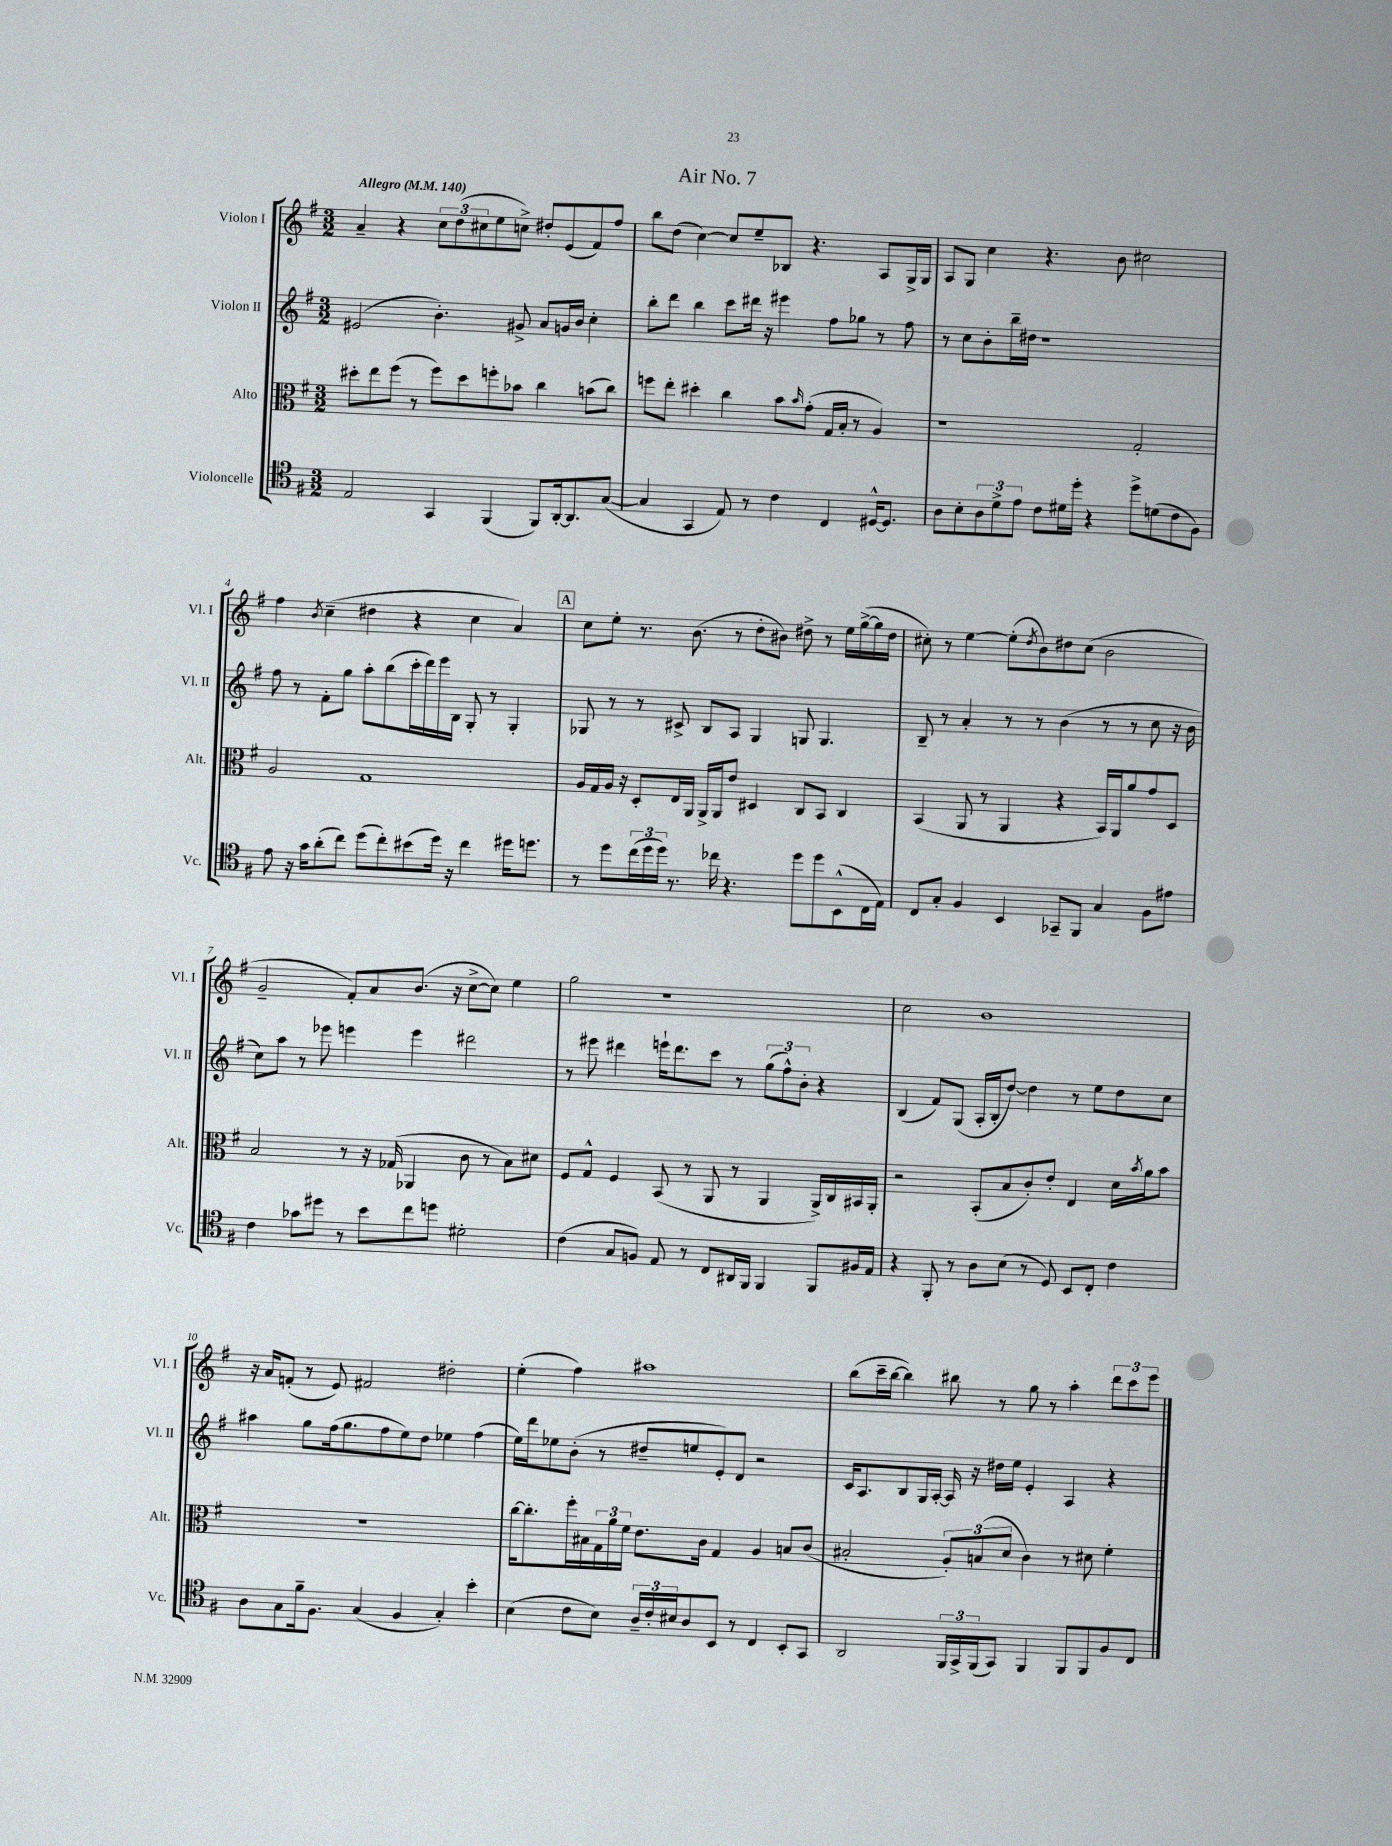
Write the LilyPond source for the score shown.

\header { title = "Air No. 7" }
<<
\new StaffGroup <<
\new Staff = "s0" \with { instrumentName = "Violon I" shortInstrumentName = "Vl. I" } {
    \clef treble \key g \major \numericTimeSignature \time 3/2 \tempo "Allegro" 4 = 140
    a'4-- r4 \tuplet 3/2 { c''8 d''8( cis''8 } e''8 c''8->) dis''8-. e'8( fis'8) fis''8 |
    b''8 d''8( c''4~) c''8 e''8-- bes8 r4. a8 g16-> g16 |
    a8 g8 c''4 r4. b'8 cis''2 |
    fis''4 \acciaccatura { b'8 } c''4--( dis''4 r4 c''4 a'4) |
    \mark \markup { \box "A" } c''8 e''8-. r8. b'8.( r8 d''8-. bis'8) dis''8-> r8 e''16 g''16~->( g''16 dis''16 |
    cis''8-.) r8 e''4~ e''8-.( \acciaccatura { d''8 } b'8) dis''8 cis''8( b'2 |
    g'2-- fis'8-.) a'8 b'8.( r16 c''8~-> c''8) e''4 |
    g''2 r1 |
    c''2 b'1 |
    r16 a'16 f'8-.( r8 e'8) fis'2 dis''2-. |
    e''4-.( fis''4) ais''1 |
    b''8( c'''16-- b''16~ b''4) bis''8 r8 g''8 r8 a''4-. \tuplet 3/2 { d'''8 c'''8 e'''8 } \bar "|." |
}
\new Staff = "s1" \with { instrumentName = "Violon II" shortInstrumentName = "Vl. II" } {
    \clef treble \key g \major \numericTimeSignature \time 3/2
    eis'2( b'4.-.) gis'8-> a'8 g'16 b'16 c''4-. |
    b''8-. d'''8 b''4 c'''8 dis'''16 r16 eis'''4 fis''8 ges''8 r8 fis''8 |
    r8 c''8 b'8-. b''16-- dis''16 r1 |
    fis''8 r8 fis'8-. g''8 a''8-. b''8( c'''16-. d'''16) e'''16 b16 g8-. r8 g4-. |
    \mark \markup { \box "A" } ges8 r8 r8 cis'8-> b8 a8 ges4 g8 g4. |
    b8-- r8 a'4-. r8 r8 b'4( r8 r8 c''8 r16 b'16 |
    c''8) a''8 r8 ees'''8 e'''4 e'''4 dis'''2 |
    r8 eis'''8 dis'''4 e'''16-! dis'''8. c'''8 r8 \tuplet 3/2 { g''8( fis''8-^) b'8-. } r4 |
    b4( fis'8) g8( a16-. b16-. d''8~) d''4 r8 e''8 d''8 c''8 |
    ais''4 g''8 fis''16( g''8. fis''8 e''8) d''8 ees''4 fis''4( |
    e''16) d'''16 ees''8 b'8-.( r8 dis''8-- e''8 e'8-.) d'8 r2 |
    c'16 a8. b8 g16 a16~-. a16 r16 dis''16 e''16 e'4-. a4 r4 \bar "|." |
}
\new Staff = "s2" \with { instrumentName = "Alto" shortInstrumentName = "Alt." } {
    \clef alto \key g \major \numericTimeSignature \time 3/2
    dis''8-. e''8 fis''8( r8 fis''8) dis''8 f''8-. bes'8 c''4 b'8( c''8) |
    f''8 e''8-. dis''4-. c''4 b'8 \grace { b'16 } g'8-.( g16 b16-. r8 a4) |
    r1 g2-. |
    a2 g1 |
    \mark \markup { \box "A" } a16 g16 a16 r16 d8-. e16 a,16 a,16-> a,16 e'8 dis4 c8 b,8 c4 |
    b,4( a,8 r8 a,4 r4 b,16) a,16 a'8 g'8 d8 |
    b2 r8 r16 ges16( aes,4 c'8 r8 b8) dis'8 |
    fis8 g8-^ fis4 b,8( r8 a,8 r8 a,4 a,16->) c16 bis,16 a,16-. |
    r2 b,8-.( b8 c'8-.) e'8-. e4 d'16 \acciaccatura { b'8 } a'16 b'8 |
    R1. |
    c''16~ c''8.-. fis''16-. bis16 \tuplet 3/2 { g16 a'16 fis'16 } e'8. c'16 g4 a4 b8 c'8( |
    bis2-. \tuplet 3/2 { a8-.) b8( d'8 } c'4) r8 dis'8 fis'4-. \bar "|." |
}
\new Staff = "s3" \with { instrumentName = "Violoncelle" shortInstrumentName = "Vc." } {
    \clef tenor \key g \major \numericTimeSignature \time 3/2
    e2 g,4 fis,4( fis,8) a,16~-. a,8. g8~( |
    g4 g,4 e8) r8 c'4 c4 dis16~-^ dis8. |
    a8 b8-. \tuplet 3/2 { a8 d'8-> e'8 } c'8 dis'16 d''16-. r4 d''8-> d'8( c'8 fis8) |
    e'8 r16 g'16 a'8-.( c''8) d''8( c''8-.) bis'8( d''16) r16 c''4 dis''16 d''8. |
    \mark \markup { \box "A" } r8 d''8 \tuplet 3/2 { c''16( d''16 d''16) } r8. ces''16 r4. d''8 d''8 b,8-^( c16 e16) |
    c8 g8-. fis4 b,4 ges,8-- fis,8 g4 fis8 eis'8 |
    c'4 ges'8 dis''8 r8 b'8 c''8 d''8 dis'2-. |
    c'4( g8 f8) e8 r8 c8 ais,16 fis,16 fis,4 fis,8 fis16 e16 |
    r4 fis,8-. r8 a8 b8( r8 d8) b,8 c8-. c'4 |
    a8 g8 fis'16-- fis8. g4( fis4 g4-.) b'4-. |
    b4( c'8 b8) \tuplet 3/2 { a16-- c'16-. bis16 } a8 b,8 r8 c4 b,8-. g,8 |
    a,2 \tuplet 3/2 { fis,16 g,16-> fis,16( } g,8) fis,4 fis,8 fis,8 fis8 c8 \bar "|." |
}
>>
>>
